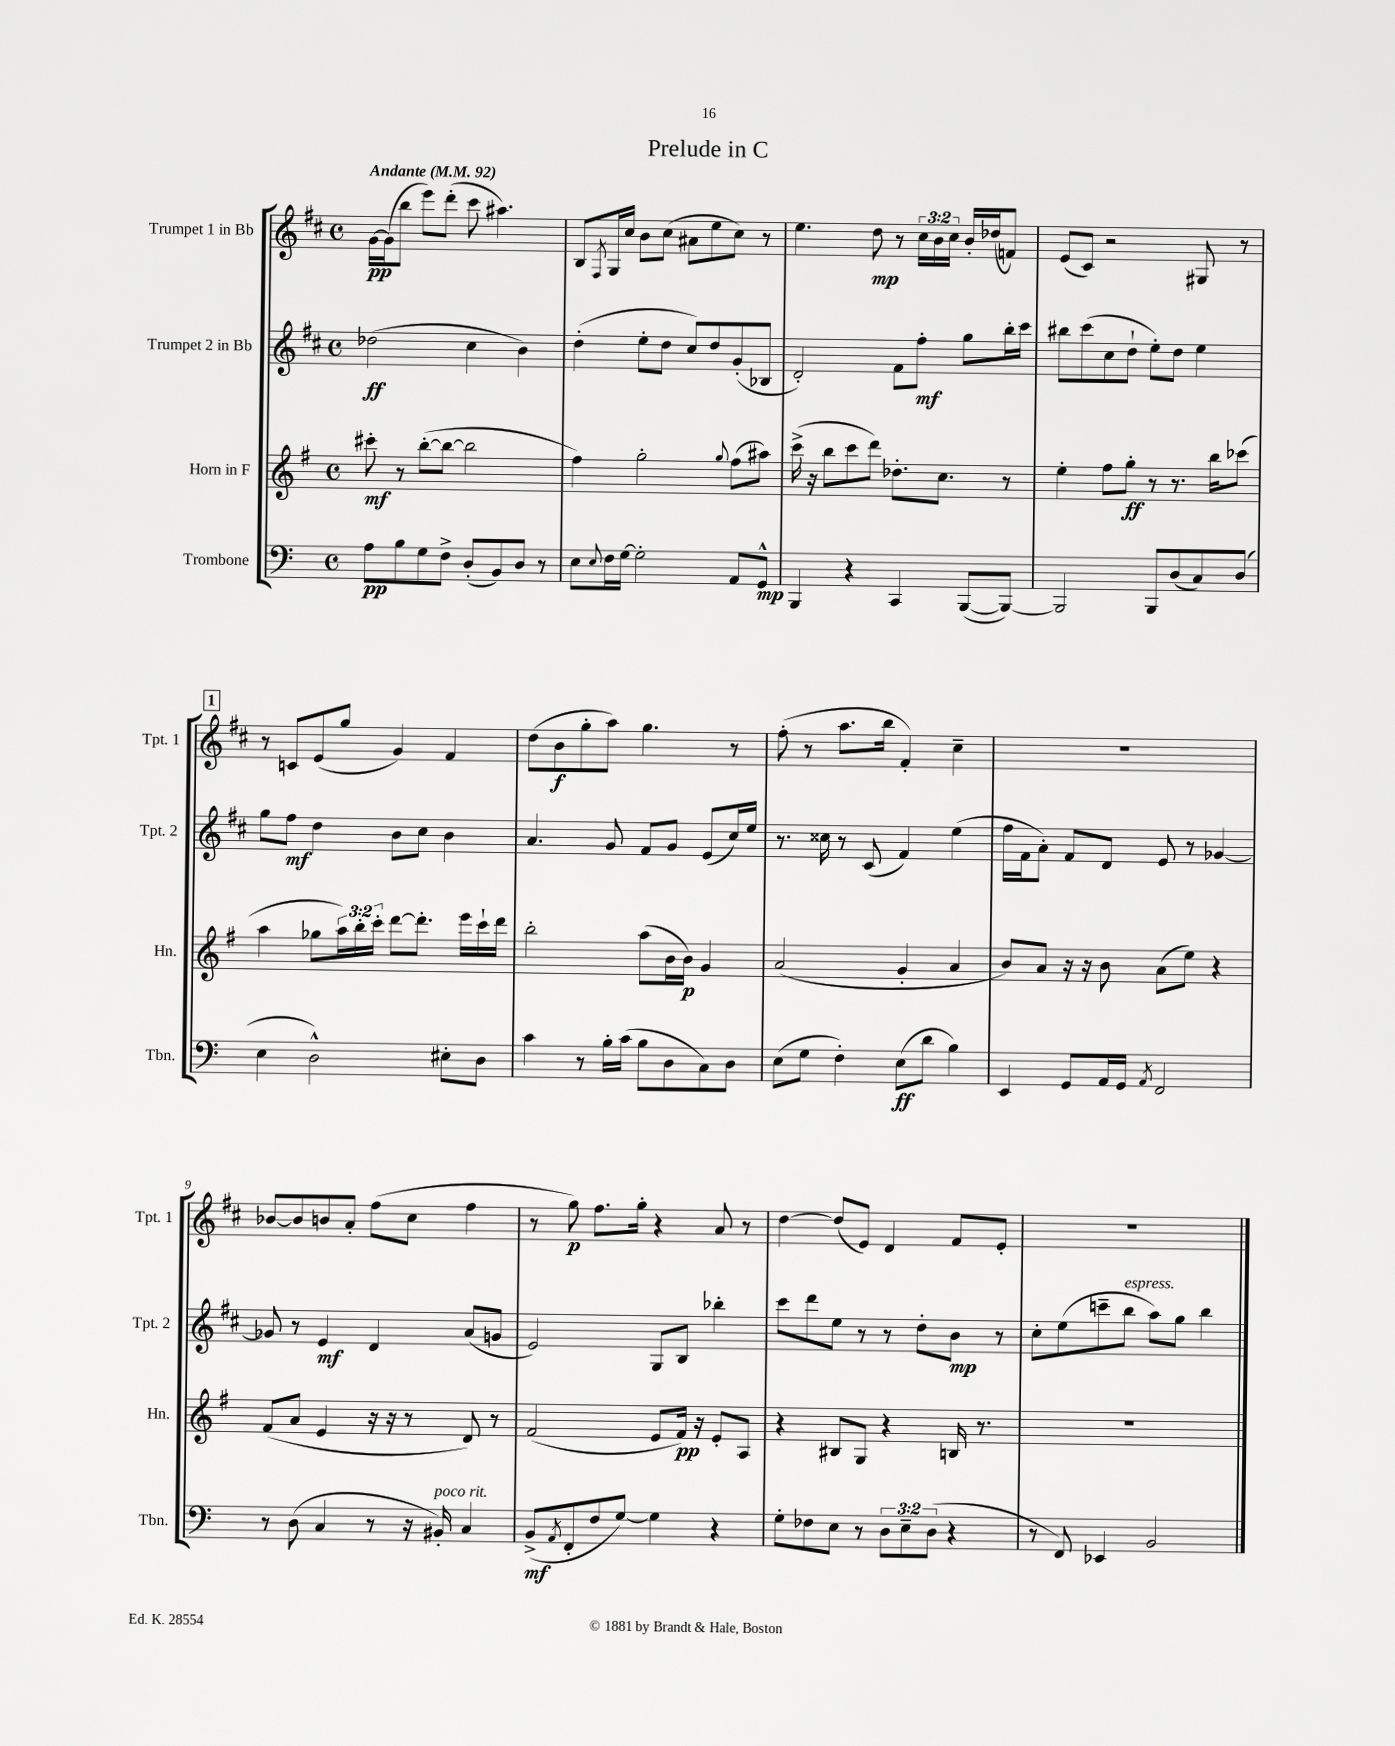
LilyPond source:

\header { title = "Prelude in C" }
<<
\new StaffGroup <<
\new Staff = "s0" \with { instrumentName = "Trumpet 1 in Bb" shortInstrumentName = "Tpt. 1" } {
    \clef treble \key d \major \defaultTimeSignature \time 4/4 \override Staff.TupletNumber.text = #tuplet-number::calc-fraction-text \tempo "Andante" 4 = 92
    g'16~\pp g'16( b''8 e'''8) d'''8-.( cis'''8 ais''4.) |
    b8 \acciaccatura { fis8 } g16 cis''16 b'8 cis''8( ais'8 e''8 cis''8) r8 |
    e''4. d''8\mp r8 \tuplet 3/2 { cis''16 b'16 cis''16 } b'16-. des''16( f'8) |
    e'8( cis'8) r2 gis8 r8 |
    \mark \markup { \box "1" } r8 c'8 e'8( g''8 g'4) fis'4 |
    d''8( b'8\f g''8-. a''8) g''4. r8 |
    fis''8-.( r8 a''8. b''16 fis'4-.) cis''4-- |
    R1 |
    bes'8~ bes'8 b'8 a'8-. fis''8( cis''8 fis''4 |
    r8 g''8\p) fis''8. g''16-. r4 a'8 r8 |
    d''4~ d''8( e'8) d'4 fis'8 e'8-. |
    R1 \bar "|." |
}
\new Staff = "s1" \with { instrumentName = "Trumpet 2 in Bb" shortInstrumentName = "Tpt. 2" } {
    \clef treble \key d \major \defaultTimeSignature \time 4/4
    des''2\ff( cis''4 b'4) |
    d''4-.( e''8-. d''8 cis''8) d''8 g'8-.( bes8 |
    d'2-.) fis'8 fis''8-.\mf g''8 b''16-. cis'''16 |
    bis''8 cis'''8( cis''8 d''8-! e''8-.) d''8 e''4 |
    \mark \markup { \box "1" } g''8 fis''8\mf d''4 b'8 cis''8 b'4 |
    a'4. g'8 fis'8 g'8 e'8( cis''16) e''16 |
    r8. cisis''16 r8 cis'8( fis'4) e''4( |
    fis''16 fis'16 a'8-.) fis'8 d'8 e'8 r8 ges'4~ |
    ges'8 r8 e'4\mf d'4 a'8( g'8 |
    e'2) g8 b8 bes''4-. |
    cis'''8 d'''8 e''8 r8 r8 d''8-. b'8\mp r8 |
    cis''8-. e''8( c'''8-- b''8^\markup { \italic "espress." } a''8) g''8 b''4 \bar "|." |
}
\new Staff = "s2" \with { instrumentName = "Horn in F" shortInstrumentName = "Hn." } {
    \clef treble \key g \major \defaultTimeSignature \time 4/4 \override Staff.TupletNumber.text = #tuplet-number::calc-fraction-text
    cis'''8-.\mf r8 b''8~-.( b''8~ b''2 |
    fis''4) g''2-. \appoggiatura { g''8 } fis''8( ais''8) |
    c'''16->( r16 b''8 c'''8 d'''8) des''8.-. c''8. r8 |
    e''4-. fis''8 g''8-.\ff r8 r8. b''16 ces'''8( |
    \mark \markup { \box "1" } a''4 ges''8 \tuplet 3/2 { a''16) b''16-. c'''16-. } d'''8~ d'''8.-. e'''16 c'''16-! d'''16 |
    b''2-. a''8( b'16 b'16\p) g'4 |
    a'2( g'4-. a'4 |
    b'8) a'8 r16 r16 b'8 a'8( e''8) r4 |
    fis'8( a'8 e'4 r16 r16 r8 d'8) r8 |
    fis'2( e'8 fis'16\pp) r16 e'8-. a8 |
    r4 bis8 g8 r4 b16 r8. |
    r1 \bar "|." |
}
\new Staff = "s3" \with { instrumentName = "Trombone" shortInstrumentName = "Tbn." } {
    \clef bass \key c \major \defaultTimeSignature \time 4/4 \override Staff.TupletNumber.text = #tuplet-number::calc-fraction-text
    a8\pp b8 g8 f8-> d8-.( b,8) d8 r8 |
    e8 \appoggiatura { e8 } f16 g16~ g2-. a,8 g,8-^\mp |
    b,,4 r4 c,4 b,,8~( b,,8~) |
    b,,2 b,,8 d8( c8) d8( |
    \mark \markup { \box "1" } e4 d2-^) eis8-. d8 |
    c'4 r8 b16-. c'16( b8 d8 c8) d8 |
    e8( g8 f4-.) e8\ff( d'8 b4) |
    e,4 g,8 a,16 g,16 \acciaccatura { a,8 } f,2 |
    r8 d8( c4 r8 r16 bis,16-.^\markup { \italic "poco rit." }) c4 |
    b,8->\mf( \acciaccatura { a,8 } f,8-. f8 g8~) g4 r4 |
    g8-. fes8 e8 r8 \tuplet 3/2 { d8 e8-- d8( } r4 |
    r8 f,8) ees,4 b,2 \bar "|." |
}
>>
>>
